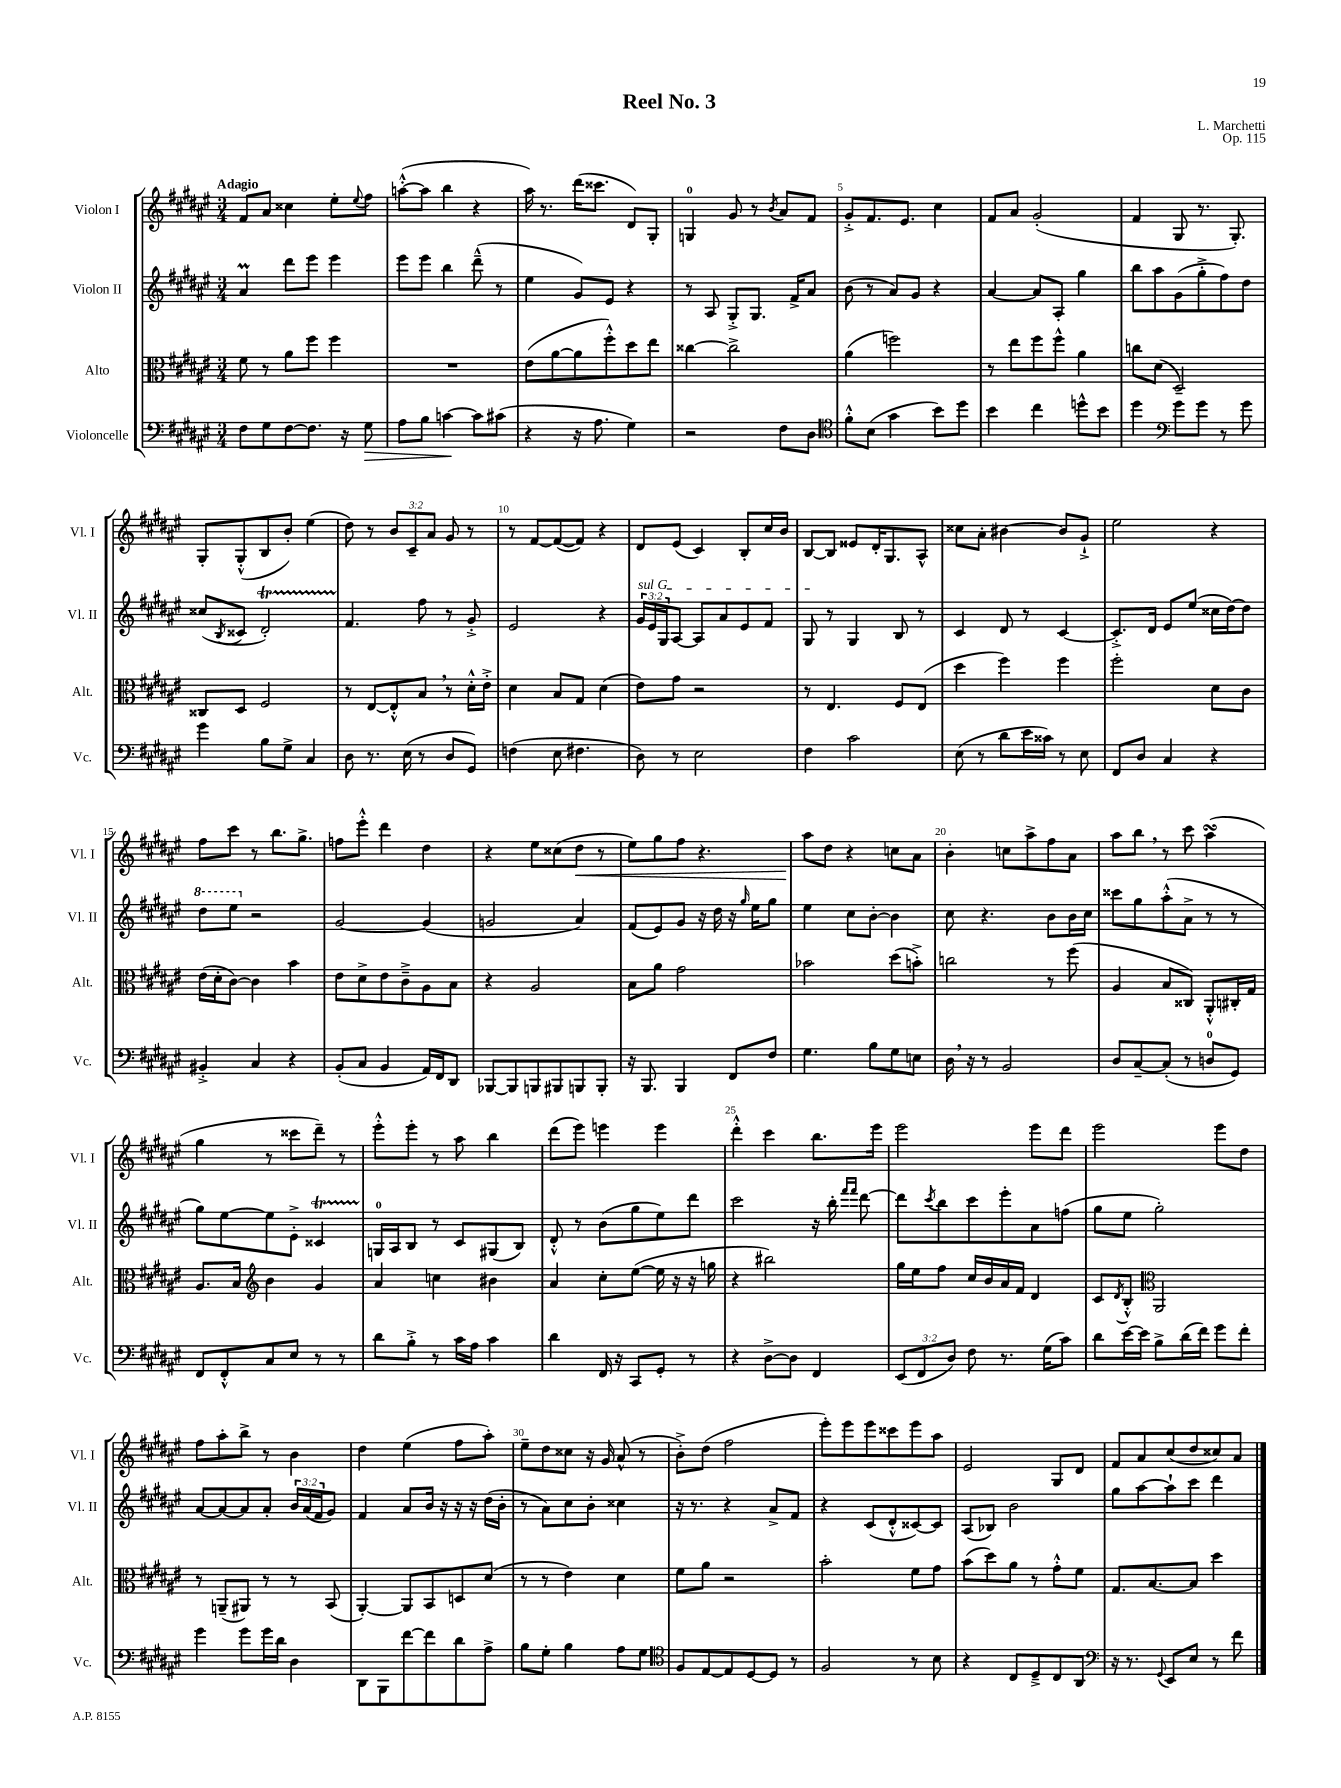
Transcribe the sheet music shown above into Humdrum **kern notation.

**kern	**kern	**kern	**kern
*staff4	*staff3	*staff2	*staff1
*clefF4	*clefC3	*clefG2	*clefG2
*k[f#c#g#d#a#e#]	*k[f#c#g#d#a#e#]	*k[f#c#g#d#a#e#]	*k[f#c#g#d#a#e#]
*M3/4	*M3/4	*M3/4	*M3/4
8F#	8f#	4a#	8f#
8G#	8r	.	8a#
[8F#	8a#	8ddd#	4cc##
8.F#]	8ff#	8eee#	.
.	4ff#	4eee#	8ee#'
16r	.	.	.
.	.	.	8qqee#
8G#	.	.	8ff#
=	=	=	=
8A#	2.r	8eee#	([8aa'^^
8B	.	8eee#	8aa]
[4c	.	4bb	4bb
8c]	.	(8ddd#~^^	4r
(8c#	.	8r	.
=	=	=	=
4r	(8e#	4ee#	16aa#)
.	.	.	8.r
.	[8a#	.	.
16r	8a#]	8g#)	(16ddd#
8.A#	.	.	8.ccc##
.	8ff#'^^)	8e#	.
4G#)	8dd#	4r	8d#)
.	8ee#	.	8G#'
=	=	=	=
2r	[4cc##	8r	4G
.	.	8A#	.
.	2cc##^]	8G#'^	8g#
.	.	8.G#	8r
.	.	.	8qb
8F#	.	.	8a#
.	.	16f#^	.
8D#	.	8a#	8f#
=	=	=	=
*clefC4	*	*	*
8f#'^^	(4a#	(8b	8g#'^
(8B	.	8r	8.f#
4g#	2ff)	8a#)	.
.	.	.	8.e#
.	.	8g#	.
8b)	.	4r	4cc#
8dd#	.	.	.
=	=	=	=
4b	8r	[4a#	8f#
.	8ee#	.	8a#
4cc#	8ff#	8a#]	(2g#'
.	8ff#^^	8A#'	.
8dd^^	4a#	4gg#	.
8b	.	.	.
=	=	=	=
4dd#	8cc	8bb	4f#
.	(8d#	8aa#	.
*clefF4	*	*	*
8g#	2D#~)	(8g#	8G#
8g#	.	8gg#'^	8.r
8r	.	8ff#)	.
.	.	.	8.G#')
8g#	.	8dd#	.
=	=	=	=
4g#	8C##	(8cc##	8G#'
.	.	8qB	.
.	8D#	8c##	(8G#'^^
8B	2F#	2d#')	8B
8G#^	.	.	8b')
4C#	.	.	(4ee#
=	=	=	=
8D#	8r	4.f#	8dd#)
8.r	[8E#	.	8r
.	8E#'^^]	.	12b
(16E#	.	.	.
.	.	.	12c#~
8r	8B	8ff#	.
.	.	.	12a#
8D#	8r	8r	8g#
8GG#)	16d#'^^	8g#'^	8r
.	16e#'^	.	.
=	=	=	=
(4F	4d#	2e#	8r
.	.	.	[8f#
8E#	8B	.	(8f#_
4.F#	8G#	.	8f#])
.	(4d#	4r	4r
=	=	=	=
8D#)	8e#)	24g#	8d#
.	.	24e#	.
.	.	24G#	.
8r	8g#	[8A#	(8e#
2E#	2r	8A#]	4c#)
.	.	8a#	.
.	.	8e#	8B'
.	.	8f#	16cc#
.	.	.	16b
=	=	=	=
4F#	8r	8G#	[8B
.	4.E#	8r	8B]
2c#	.	4G#	8e##
.	.	.	16d#'
.	.	.	8.G#
.	8F#	8B	.
.	(8E#	8r	8A#^^
=	=	=	=
(8E#	4dd#	4c#	8cc##
8r	.	.	8a#'
8d#	4ff#)	8d#	[4b#
16e#	.	8r	.
16c##)	.	.	.
8r	4ff#	[4c#	8b#]
8E#	.	.	8g#`^
=	=	=	=
8FF#	2ff#'	8.c#'^]	2ee#
8D#	.	.	.
.	.	16d#	.
4C#	.	8e#	.
.	.	(8ee#	.
4r	8d#	16cc##	4r
.	.	[16dd#)	.
.	8c#	8dd#]	.
=	=	=	=
4BB#'^	(16e#	8ddd#	8ff#
.	16d#'	.	.
.	[8c#)	8eee#	8ccc#
4C#	4c#]	2r	8r
.	.	.	8.bb
4r	4b	.	.
.	.	.	8.gg#^
=	=	=	=
(8BB'	8e#	[2g#	8ff
8C#	8d#^	.	8eee#'^^
4BB	8e#	.	4ddd#
.	8c#~^	.	.
16AA#)	8A#	(4g#]	4dd#
16FF#	.	.	.
8DD#	8B	.	.
=	=	=	=
[8BBB-	4r	2g	4r
8BBB-]	.	.	.
8BBB	2A#	.	8ee#
8BBB#	.	.	(8cc##
8BBB	.	4a#)	8dd#
8BBB'	.	.	8r
=	=	=	=
16r	8B	(8f#	8ee#)
8.BBB	.	.	.
.	8a#	8e#)	8gg#
4BBB	2g#	8g#	8ff#
.	.	16r	4.r
.	.	16dd#	.
8FF#	.	16r	.
.	.	16qqgg#	.
.	.	16ee#	.
8F#	.	8gg#	.
=	=	=	=
4.G#	2b-	4ee#	8aa#
.	.	.	8dd#
.	.	8cc#	4r
8B	.	[8b'	.
8G#	(8dd#	4b]	8cc
8E	8b'^)	.	8a#
=	=	=	=
16D#	2cc	8cc#	4b'
16r	.	.	.
8r	.	4.r	.
2BB	.	.	8cc
.	.	.	8aa#^
.	8r	8b	8ff#
.	(8ff#	16b	8a#
.	.	16cc#	.
=	=	=	=
8D#	4A#	8ccc##	8aa#
[8C#~	.	8gg#	8bb
(8C#']	8B	(8aa#'^^	8r
8r	8C##)	8a#^	8ccc#
8D	8AA#'^^	8r	(4aa#
8GG#)	16C#'	8r	.
.	16G#	.	.
=	=	=	=
8FF#	8.A#	8gg#)	4gg#
8FF#'^^	.	[8ee#	.
.	16B	.	.
*	*clefG2	*	*
8C#	4b	8ee#]	8r
8E#	.	8e#'^	8ccc##
8r	4g#	4c##	8ddd#~)
8r	.	.	8r
=	=	=	=
8d#	4a#	16G	8eee#'^^
.	.	16A#	.
8B'^	.	8B	8eee#'
8r	4cc	8r	8r
16c#	.	8c#	8aa#
16A#	.	.	.
4c#	4b#	(8G#	4bb
.	.	8B)	.
=	=	=	=
4d#	4a#	8d#'^^	(8ddd#
.	.	8r	8eee#)
16FF#	8cc#'	(8b	4eee
16r	.	.	.
8CC#	([8ee#	8gg#	.
8GG#'	16ee#]	8ee#)	4eee
.	16r	.	.
8r	16r	8ddd#	.
.	16gg	.	.
=	=	=	=
4r	4r	2ccc#	4ddd#'^^
[8D#^	2bb#)	.	4ccc#
8D#]	.	.	.
4FF#	.	16r	8.bb
.	.	16bb'	.
.	.	16qqfff#	.
.	.	16qqfff#	.
.	.	[8ddd#	.
.	.	.	16eee#
=	=	=	=
(12EE#	16gg#	8ddd#]	2eee#
.	16ee#	.	.
12FF#	.	.	.
.	.	8qccc#	.
.	8ff#	8bb	.
12D#)	.	.	.
8F#	16cc#	8ccc#	.
.	16b	.	.
8.r	16a#	8eee#'	.
.	16f#	.	.
.	4d#	8a#	8eee#
(16G#	.	.	.
8c#)	.	(8ff	8ddd#
=	=	=	=
8d#	8c#	8gg#	2eee#
.	8qd#	.	.
[16e#	8B'^^	8ee#	.
16e#]	.	.	.
*	*clefC3	*	*
8B^	2AA#	2gg#')	.
(16d#	.	.	.
16f#)	.	.	.
8g#	.	.	8eee#
8f#'	.	.	8dd#
=	=	=	=
4g#	8r	[8a#	8ff#
.	(8AA~	8a#_	8aa#'
8g#	8AA#)	8a#]	8bb^
16g#	8r	8a#'	8r
16d#	.	.	.
4D#	8r	24b	4b
.	.	(24a#	.
.	.	24f#	.
.	(8BB	8g#)	.
=	=	=	=
8DD#	[4AA#')	4f#	4dd#
8BBB	.	.	.
[8f#	8AA#]	8a#	(4ee#
8f#]	8BB	16b	.
.	.	16r	.
8d#	8D	16r	8ff#
.	.	16r	.
8A#^	(8d#	(16dd#	8aa#')
.	.	16b'	.
=	=	=	=
8B	8r	8r	8ee#~
8G#'	8r	8a#)	8dd#
4B	4e#)	8cc#	8cc##
.	.	8b'	16r
.	.	.	16g#
8A#	4d#	4cc##	(8a#^^
8G#	.	.	8r
=	=	=	=
*clefC4	*	*	*
8F#	8f#	16r	8b'^)
.	.	8.r	.
[8E#	8a#	.	(8dd#
8E#]	2r	4r	2ff#
[8D#	.	.	.
8D#]	.	8a#^	.
8r	.	8f#	.
=	=	=	=
2F#	2b'	4r	8eee#')
.	.	.	8eee#
.	.	(8c#	8eee#
.	.	8d#'^^	8ccc##
8r	8f#	[8c##)	8eee#
8B	8g#	8c##]	8aa#
=	=	=	=
4r	(8b	(8A#	2e#
.	8dd#)	8B-)	.
8C#	8a#	2b	.
8D#~^	8r	.	.
8C#	8g#'^^	.	8G#
8AA#	8f#	.	8d#
=	=	=	=
*clefF4	*	*	*
16r	8.G#	8gg#	8f#
8.r	.	.	.
.	.	[8aa#	8a#
.	[8.B	.	.
8qqGG#	.	.	.
8EE#	.	8aa#`]	(8cc#
8E#	8B]	8ccc#	8dd#
8r	4dd#	4ddd#	8cc##)
8f#	.	.	8a#
==	==	==	==
*-	*-	*-	*-
